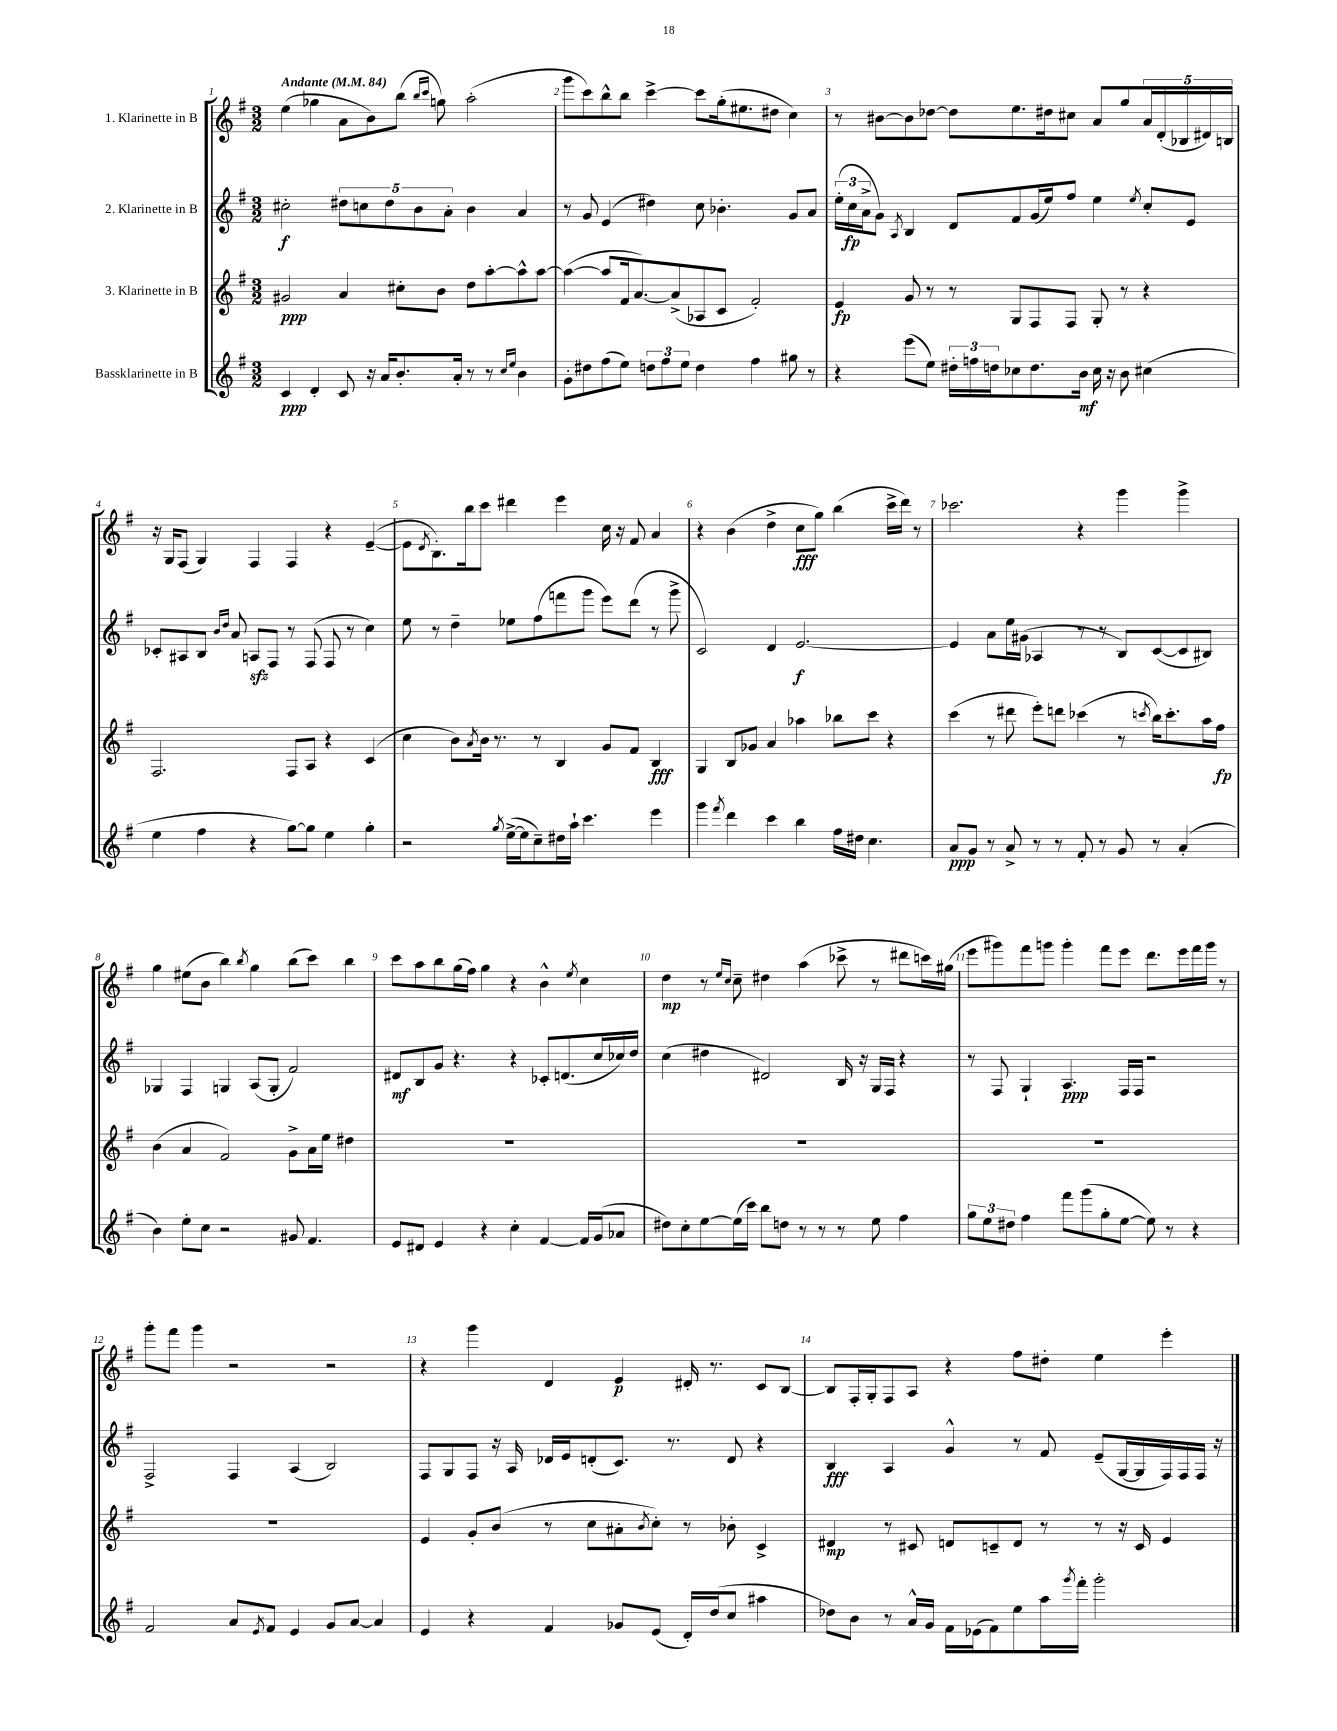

**kern	**dynam	**kern	**dynam	**kern	**dynam	**kern	**dynam
*part4	*part4	*part3	*part3	*part2	*part2	*part1	*part1
*staff4	*staff4	*staff3	*staff3	*staff2	*staff2	*staff1	*staff1
*I"Bassklarinette in B	*	*I"3. Klarinette in B	*	*I"2. Klarinette in B	*	*I"1. Klarinette in B	*
*clefG2	*	*clefG2	*	*clefG2	*	*clefG2	*
*k[f#]	*	*k[f#]	*	*k[f#]	*	*k[f#]	*
*M3/2	*	*M3/2	*	*M3/2	*	*M3/2	*
*MM84	*	*MM84	*	*MM84	*	*MM84	*
=1	=1	=1	=1	=1	=1	=1	=1
!	!	!	!	!	!	!LO:TX:a:B:t=Andante	!
4c/	ppp	2g#X/	ppp	2cc#X'\	f	(4ee\	.
4d'/	.	.	.	.	.	4gg-X\	.
8c/	.	4a/	.	10dd#X\L	.	8a\L	.
.	.	.	.	10ccn\	.	.	.
16r	.	.	.	.	.	8b\)	.
16a/KL	.	.	.	.	.	.	.
.	.	.	.	10dd#\	.	.	.
8.b'/	.	8cc#X'\L	.	.	.	(8bb\J	.
.	.	.	.	10b\	.	.	.
.	.	.	.	.	.	16qqbb/LL	.
.	.	.	.	.	.	16qqccc/JJ	.
.	.	8b\J	.	.	.	8ggn\)	.
.	.	.	.	10a'\J	.	.	.
16a'/Jk	.	.	.	.	.	.	.
8r	.	8dd\L	.	4b\	.	(2aa'\	.
8r	.	[8aa'\	.	.	.	.	.
16qqcc/LL	.	.	.	.	.	.	.
16qqee/JJ	.	.	.	.	.	.	.
4b\	.	8aa^^\]	.	4a/	.	.	.
.	.	[8aa\J	.	.	.	.	.
=2	=2	=2	=2	=2	=2	=2	=2
8g'\L	.	(4aa\_	.	8r	.	8ggg\L	.
8dd#X\	.	.	.	8g/	.	8ccc\)	.
(8ff#\	.	8aa/L]	.	(4e/	.	8bb^^\	.
8ee\J)	.	16f#/k	.	.	.	8bb\J	.
.	.	[8.a/)	.	.	.	.	.
12ddn\L	.	.	.	4dd#X\)	.	[4ccc^\	.
12ff#\	.	.	.	.	.	.	.
.	.	(8a^/]	.	.	.	.	.
12ee\J	.	.	.	.	.	.	.
4dd\	.	8A-X/	.	8cc\	.	8ccc\L]	.
.	.	8c/J	.	4.b-X'\	.	(16gg'\k	.
.	.	.	.	.	.	8.ee#X\	.
4ff#\	.	2f#'/)	.	.	.	.	.
.	.	.	.	.	.	8dd#X\J	.
8gg#X\	.	.	.	8g/L	.	4cc\)	.
8r	.	.	.	8a/J	.	.	.
=3	=3	=3	=3	=3	=3	=3	=3
4r	.	4e/	fp	(24ee'\LL	.	8r	.
.	.	.	.	24cc\	fp	.	.
.	.	.	.	24a^\J	.	.	.
.	.	.	.	8g\J)	.	[8b#X\L	.
.	.	.	.	8qA/	.	.	.
(8eee\L	.	8g/	.	4B/	.	8b#\]	.
8ee\J)	.	8r	.	.	.	[8dd-X\J	.
24dd#X'\LL	.	8r	.	8d/L	.	8dd-\L]	.
24ffn\	.	.	.	.	.	.	.
24ddn\J	.	.	.	.	.	.	.
8cc-X\	.	8G/L	.	8f#/	.	8.ee\	.
8.dd\	.	8F#/	.	(16g/L	.	.	.
.	.	.	.	16ee/J)	.	16dd#X\k	.
.	.	8F#/J	.	8ff#/J	.	8cc#X\J	.
16b\Jk	mf	.	.	.	.	.	.
16cc-\	.	8G'/	.	4ee\	.	8a/L	.
16r	.	.	.	.	.	.	.
8b\	.	8r	.	.	.	8gg/	.
.	.	.	.	8qee/	.	.	.
(4cc#X\	.	4r	.	8cc'/L	.	20a/L	.
.	.	.	.	.	.	(20d'/	.
.	.	.	.	.	.	20B-X/	.
.	.	.	.	8e/J	.	.	.
.	.	.	.	.	.	20d#X/)	.
.	.	.	.	.	.	20Bn/JJ	.
!!LO:LB:g=z
=4	=4	=4	=4	=4	=4	=4	=4
4ee\	.	2.F#/	.	8c-X'/L	.	16r	.
.	.	.	.	.	.	16G/KL	.
.	.	.	.	8A#X/	.	(8F#/J	.
4ff#\	.	.	.	8B/J	.	4G/)	.
.	.	.	.	16qqb/LL	.	.	.
.	.	.	.	16qqdd/JJ	.	.	.
.	.	.	.	8a/	.	.	.
4r	.	.	.	8Anzz/L	.	4F#/	.
.	.	.	.	8F#/J	.	.	.
[8gg\L)	.	8F#/L	.	8r	.	4F#/	.
8gg\J]	.	8A/J	.	(8F#/	.	.	.
4ee\	.	4r	.	8F#/	.	4r	.
.	.	.	.	8r	.	.	.
4gg'\	.	(4c/	.	4cc\)	.	([4e~/	.
=5	=5	=5	=5	=5	=5	=5	=5
2r	.	4cc\	.	8ee\	.	8e\L]	.
.	.	.	.	.	.	8qd/	.
.	.	.	.	8r	.	8.B'\)	.
.	.	8b\L)	.	4dd~\	.	.	.
.	.	.	.	.	.	16bb\k	.
.	.	8qa/	.	.	.	.	.
.	.	16b\Jk	.	.	.	8ccc\J	.
.	.	8.r	.	.	.	.	.
8qgg/	.	.	.	.	.	.	.
([16ee^\LL	.	.	.	8ee-X\L	.	4ddd#X\	.
16ee\J]	.	.	.	.	.	.	.
8cc~\)	.	8r	.	(8ff#\	.	.	.
16dd#X\L	.	4B/	.	8fffn\	.	4eee\	.
16aa`\JJ	.	.	.	.	.	.	.
4.ccc\	.	.	.	8ggg\J	.	.	.
.	.	8g/L	.	8eee\L)	.	16cc\	.
.	.	.	.	.	.	16r	.
.	.	8f#/J	.	(8ddd\J	.	8f#/	.
4eee\	.	4B/	fff	8r	.	4a/	.
.	.	.	.	8ggg^\	.	.	.
=6	=6	=6	=6	=6	=6	=6	=6
4ggg\	.	4G/	.	2c/)	.	4r	.
8qfff#/	.	.	.	.	.	.	.
4ddd\	.	8B/L	.	.	.	(4b\	.
.	.	8g-X/J	.	.	.	.	.
4ccc\	.	4a/	.	4d/	.	4dd^\	.
4bb\	.	4aa-X\	.	[2.e/	f	8cc\L	fff
.	.	.	.	.	.	8gg\J)	.
16ff#\LL	.	8bb-X\L	.	.	.	(4bb\	.
16dd#X\JJ	.	.	.	.	.	.	.
4.cc\	.	8ccc\J	.	.	.	.	.
.	.	4r	.	.	.	16ccc^\LL	.
.	.	.	.	.	.	16ddd\JJ)	.
.	.	.	.	.	.	8r	.
=7	=7	=7	=7	=7	=7	=7	=7
8a/L	ppp	(4ccc\	.	4e/]	.	2.ccc-X\	.
8g/J	.	.	.	.	.	.	.
8r	.	8r	.	8a\L	.	.	.
8a^/	.	8ddd#X\	.	16ee\L	.	.	.
.	.	.	.	(16g#X\JJ	.	.	.
8r	.	8eee'\L)	.	4A-X/	.	.	.
8r	.	8dddn\J	.	.	.	.	.
8f#'/	.	(4ccc-X\	.	8r	.	4r	.
8r	.	.	.	8r	.	.	.
8g/	.	8r	.	8B/L)	.	4ggg\	.
.	.	8qcccn/	.	.	.	.	.
8r	.	16bb\KL)	.	([8c/	.	.	.
.	.	8.ccc'\	.	.	.	.	.
(4a'/	.	.	.	8c/]	.	4ggg^\	.
.	.	16aa\L	.	8B#X/J)	.	.	.
.	.	16ff#\JJ	fp	.	.	.	.
!!LO:LB:g=z
=8	=8	=8	=8	=8	=8	=8	=8
4b\)	.	(4b\	.	4G-X/	.	4gg\	.
8ee'\L	.	4a/	.	4F#/	.	(8ee#X\L	.
8cc\J	.	.	.	.	.	8b\J	.
2r	.	2f#/)	.	4Gn/	.	4bb\)	.
.	.	.	.	.	.	8qbb/	.
.	.	.	.	(8A/L	.	4gg\	.
.	.	.	.	8G'/J	.	.	.
8g#X/	.	8g^\L	.	2f#/)	.	(8bb\L	.
4.f#/	.	16a\L	.	.	.	8ccc\J)	.
.	.	16ee\JJ	.	.	.	.	.
.	.	4dd#X\	.	.	.	4bb\	.
=9	=9	=9	=9	=9	=9	=9	=9
8e/L	.	1.r	.	8d#X/L	mf	8ccc\L	.
8d#X/J	.	.	.	8B/	.	8aa\	.
4e/	.	.	.	8g/J	.	8bb\	.
.	.	.	.	4.r	.	(16gg\L	.
.	.	.	.	.	.	16ff#\JJ)	.
4r	.	.	.	.	.	4gg\	.
4cc'\	.	.	.	4r	.	4r	.
[4f#/	.	.	.	8c-X'/L	.	4b^^\	.
.	.	.	.	(8.dn/	.	.	.
.	.	.	.	.	.	8qee/	.
16f#/LL]	.	.	.	.	.	4cc\	.
(16g/J	.	.	.	16cc/L	.	.	.
8a-X/J	.	.	.	16cc-X/)	.	.	.
.	.	.	.	16dd/JJ	.	.	.
=10	=10	=10	=10	=10	=10	=10	=10
8dd#X\L)	.	1.r	.	(4cc\	.	4dd\	mp
8cc'\	.	.	.	.	.	.	.
[8ee\	.	.	.	4dd#X\	.	8r	.
.	.	.	.	.	.	16qqee/LL	.
.	.	.	.	.	.	16qqcc/JJ	.
(16ee\L]	.	.	.	.	.	8cc~\	.
16ccc\JJ)	.	.	.	.	.	.	.
8bb\L	.	.	.	2d#X/)	.	4dd#X\	.
8ddn\J	.	.	.	.	.	.	.
8r	.	.	.	.	.	(4aa\	.
8r	.	.	.	.	.	.	.
8r	.	.	.	16B/	.	8ccc-X^\	.
.	.	.	.	16r	.	.	.
8ee\	.	.	.	16G/LL	.	8r	.
.	.	.	.	16F#/JJ	.	.	.
4ff#\	.	.	.	4r	.	8ddd#X\L	.
.	.	.	.	.	.	16cccn\L)	.
.	.	.	.	.	.	(16gg#X\JJ	.
=11	=11	=11	=11	=11	=11	=11	=11
12gg\L	.	1.r	.	8r	.	8eee\L	.
12ee\	.	.	.	.	.	.	.
.	.	.	.	8F#/	.	8ggg#X\)	.
12dd#X\J	.	.	.	.	.	.	.
4ff#\	.	.	.	4G`/	.	8fff#\	.
.	.	.	.	.	.	8gggn\J	.
8fff#\L	.	.	.	4.A/	ppp	4ggg'\	.
(8ggg\	.	.	.	.	.	.	.
8gg'\	.	.	.	.	.	8fff#\L	.
[8ee\J	.	.	.	16F#/LL	.	8eee\J	.
.	.	.	.	16F#/JJ	.	.	.
8ee\])	.	.	.	2r	.	8.ddd\L	.
8r	.	.	.	.	.	.	.
.	.	.	.	.	.	16eee\L	.
4r	.	.	.	.	.	16fff#\	.
.	.	.	.	.	.	16ggg\JJ	.
.	.	.	.	.	.	8r	.
!!LO:LB:g=z
=12	=12	=12	=12	=12	=12	=12	=12
2f#/	.	1.r	.	2F#^/	.	8ggg'\L	.
.	.	.	.	.	.	8fff#\J	.
.	.	.	.	.	.	4ggg\	.
8a/L	.	.	.	4F#/	.	2r	.
8qe/	.	.	.	.	.	.	.
8f#/J	.	.	.	.	.	.	.
4e/	.	.	.	(4A/	.	.	.
8g/L	.	.	.	2B/)	.	2r	.
[8a/J	.	.	.	.	.	.	.
4a/]	.	.	.	.	.	.	.
=13	=13	=13	=13	=13	=13	=13	=13
4e/	.	4e/	.	8F#/L	.	4r	.
.	.	.	.	8G/	.	.	.
4r	.	8g'/L	.	8F#/J	.	4ggg\	.
.	.	(8b/J	.	16r	.	.	.
.	.	.	.	16A/	.	.	.
4f#/	.	8r	.	16d-X/LL	.	4d/	.
.	.	.	.	16e/J	.	.	.
.	.	8cc\L	.	(8dn'/	.	.	.
8g-X/L	.	8a#X'\	.	8.c/J)	.	4e/	p
.	.	8qb/	.	.	.	.	.
(8e/J	.	8cc'\J)	.	.	.	.	.
.	.	.	.	8.r	.	.	.
16d'/LL)	.	8r	.	.	.	16d#X'/	.
(16dd/J	.	.	.	.	.	8.r	.
8cc/J	.	8b-X'\	.	8d/	.	.	.
4aa#X\	.	4c^/	.	4r	.	8c/L	.
.	.	.	.	.	.	[8B/J	.
=14	=14	=14	=14	=14	=14	=14	=14
8dd-X\L)	.	4d#X/	mp	4B/	fff	8B/L]	.
8b\J	.	.	.	.	.	16F#'/L	.
.	.	.	.	.	.	16G'/J	.
8r	.	8r	.	4A/	.	8F#/	.
16a^^/LL	.	8c#X/	.	.	.	8A/J	.
16g/JJ	.	.	.	.	.	.	.
16f#\LL	.	8dn/L	.	4g^^/	.	4r	.
(16e-X\J	.	.	.	.	.	.	.
8f#\)	.	8cn~/	.	.	.	.	.
8ee\	.	8d/J	.	8r	.	8ff#\L	.
16aa\L	.	8r	.	8f#/	.	8dd#X'\J	.
8qggg/	.	.	.	.	.	.	.
16fff#'\JJ	.	.	.	.	.	.	.
2ggg'\	.	8r	.	(8e~/L	.	4ee\	.
.	.	16r	.	[16G/L	.	.	.
.	.	16c/	.	16G/]	.	.	.
.	.	4e/	.	16F#/)	.	4eee'\	.
.	.	.	.	16F#/	.	.	.
.	.	.	.	16F#/JJ	.	.	.
.	.	.	.	16r	.	.	.
==	==	==	==	==	==	==	==
*-	*-	*-	*-	*-	*-	*-	*-
